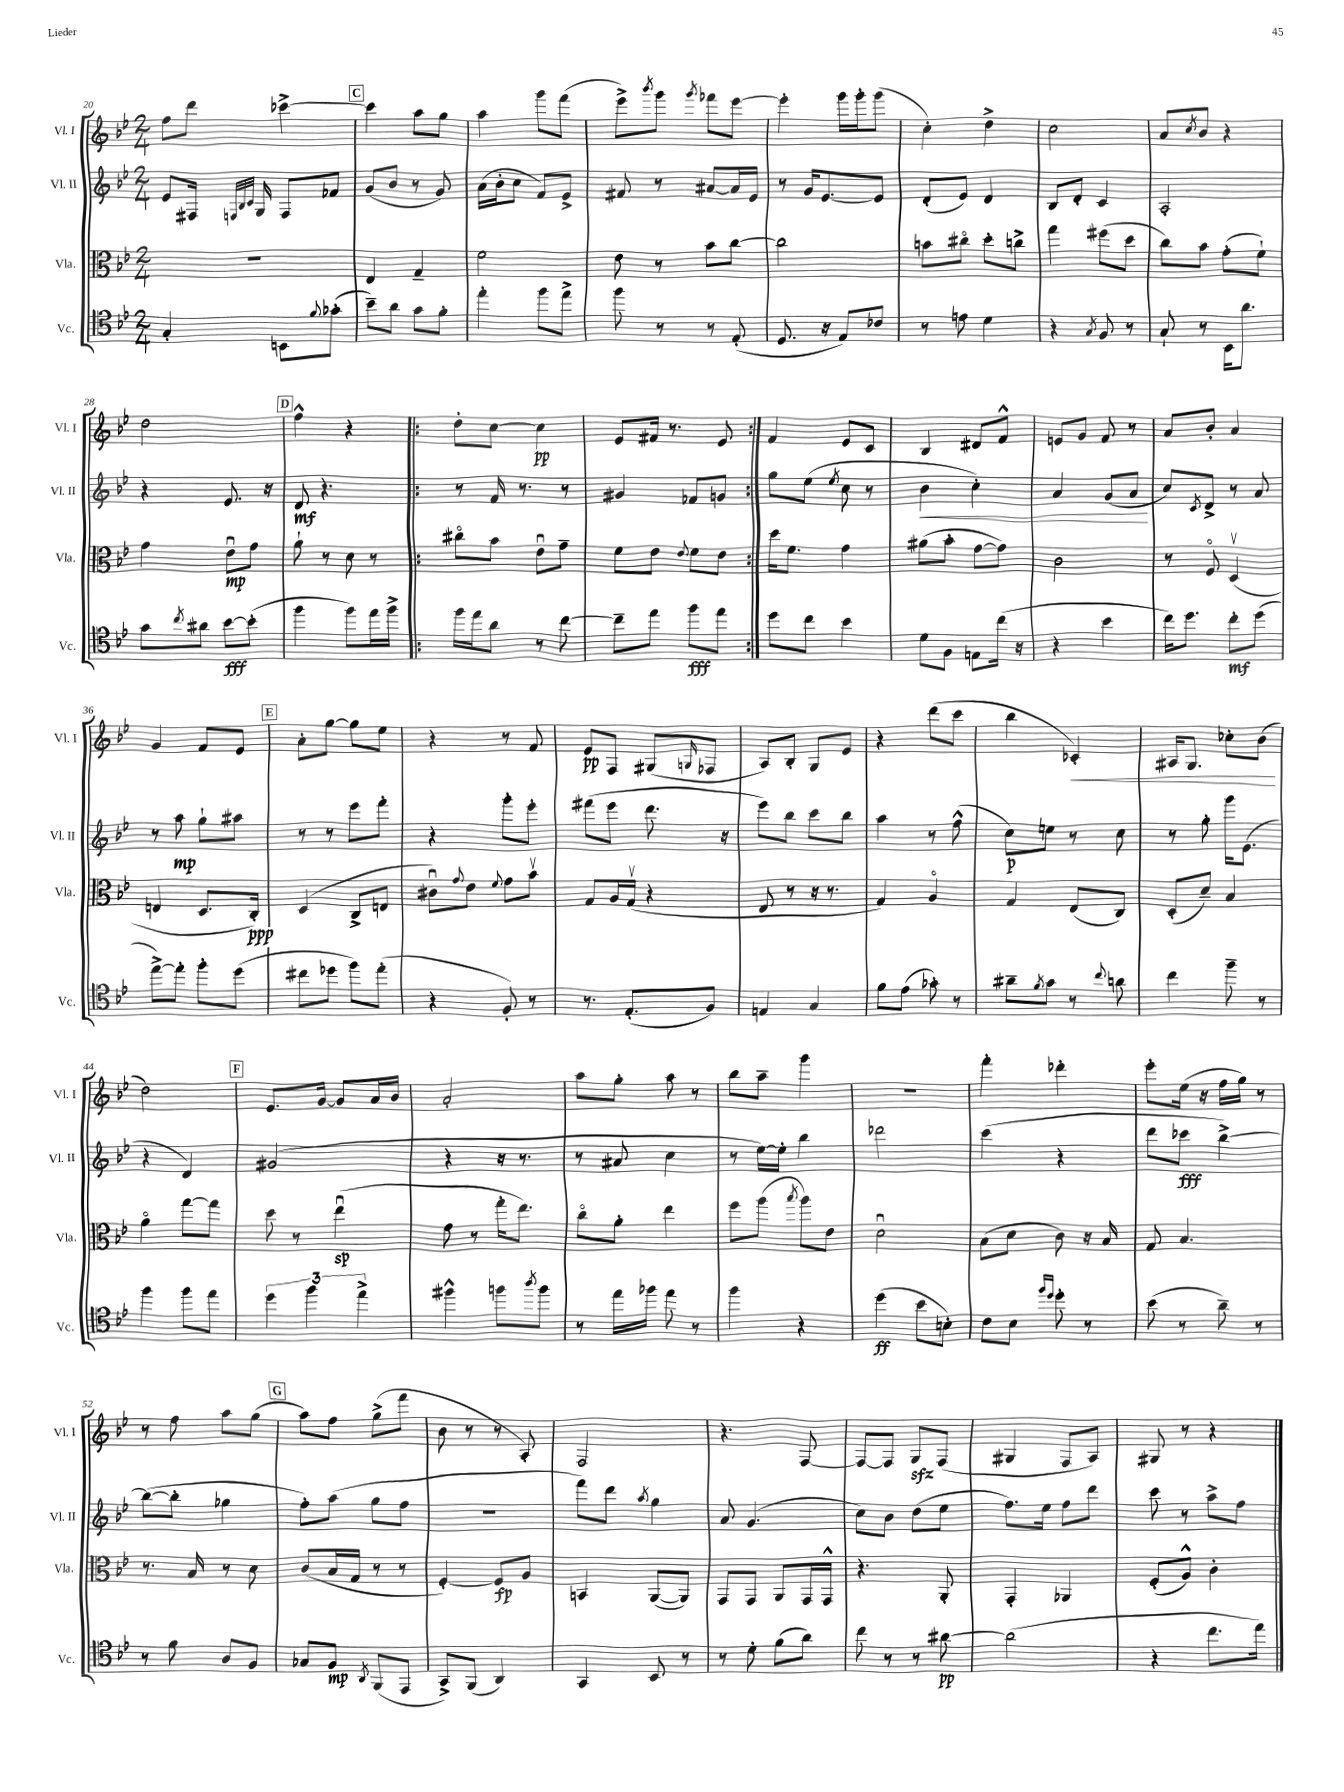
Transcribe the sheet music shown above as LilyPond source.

<<
\new StaffGroup <<
\new Staff = "s0" \with { instrumentName = "Vl. I" shortInstrumentName = "Vl. I" } {
    \clef treble \key bes \major \numericTimeSignature \time 2/4
    f''8 d'''8 ces'''4~-> |
    \mark \markup { \box "C" } ces'''4 a''8 g''8 |
    a''4 g'''8 f'''8( |
    ees'''8->) \acciaccatura { bes'''8 } g'''8 \acciaccatura { g'''8 } fes'''8 ees'''8~ |
    ees'''4-. g'''16 g'''16-. g'''8( |
    c''4-.) d''4-> |
    c''2 |
    a'8 \acciaccatura { c''8 } bes'8 r4 |
    d''2 |
    \mark \markup { \box "D" } f''4-^ r4 |
    \repeat volta 2 { d''8-. c''8~ c''4\pp |
    ees'8 fis'16 r8. ees'8 | }
    f'4 ees'8 c'8 |
    bes4 dis'8 f'8-^ |
    e'8 g'8 f'8 r8 |
    a'8 bes'8-. a'4 |
    g'4 f'8 ees'8 |
    \mark \markup { \box "E" } a'8-. g''8~ g''8 ees''8 |
    r4 r8 f'8 |
    ees'8\pp f8 gis8( \grace { g16 } fes8 |
    a8) bes8-. g8 ees'8 |
    r4 d'''8( c'''8 |
    bes''4 ces'4-.\<) |
    ais16 g8. ces''8-. bes'8\!( |
    d''2) |
    \mark \markup { \box "F" } ees'8. g'16~ g'8 a'16 bes'16 |
    a'2-. |
    a''8 g''8-. a''8 r8 |
    bes''8 a''8-- g'''4 |
    R2 |
    f'''4-. des'''4-. |
    ees'''8-. ees''16( r16 f''16 g''16) r8 |
    r8 f''8 a''8 g''8( |
    \mark \markup { \box "G" } a''8) f''8 g''8->( f'''8 |
    bes'8 r8 r8 a8-.) |
    f2 |
    r4. f8~ |
    f8~ f8 g8\sfz f8( |
    gis4 f8 a8) |
    gis8 r8 r4 \bar "|." |
}
\new Staff = "s1" \with { instrumentName = "Vl. II" shortInstrumentName = "Vl. II" } {
    \clef treble \key bes \major \numericTimeSignature \time 2/4
    ees'8 fis16 \grace { f32 bes32 c'32 } g16 f8 fes'8 |
    \mark \markup { \box "C" } g'8( bes'8 r8 g'8) |
    a'16( bes'16-. c''8 f'8) ees'8-> |
    fis'8 r8 ais'8~ ais'16 ees'16 |
    r8 g'16 ees'8.~ ees'8 |
    d'8-.( ees'8) d'4 |
    bes8 d'8-. c'4 |
    a2-. |
    r4 ees'8. r16 |
    \mark \markup { \box "D" } d'8\mf r4. |
    \repeat volta 2 { r8 f'16 r8. r8 |
    gis'4 fes'8 g'8 | }
    g''8 ees''8( \acciaccatura { ees''8 } c''8 r8 |
    bes'4\< c''4-.) |
    a'4 g'8( a'8\! |
    c''8) \acciaccatura { c'8 } d'8-> r8 a'8 |
    r8 a''8\mp g''8-! ais''8 |
    \mark \markup { \box "E" } r8 r8 ees'''8 f'''8-. |
    r4 g'''8-. ees'''8-. |
    fis'''8( ees'''8 d'''8. r16 |
    ees'''8) bes''8 c'''8 bes''8 |
    a''4 r8 f''8-^( |
    c''8\p) e''8 r8 c''8 |
    r8 g''8-. g'''16 ees'8.( |
    r4 d'4) |
    \mark \markup { \box "F" } gis'2( |
    r4 r16 r8. |
    r8 ais'8 c''4 |
    r8 ees''16~) ees''16-. bes''4 |
    des'''2 |
    c'''4( r4 |
    d'''8 ces'''8\fff bes''4~->) |
    bes''8~( bes''8-. ges''4 |
    \mark \markup { \box "G" } f''8-.) a''8( g''8 f''8 |
    R2 |
    f'''8) d'''8 \acciaccatura { a''8 } g''4 |
    a'8 g'4.( |
    c''8) bes'8 d''8( ees''8 |
    f''8.) ees''16 f''8 d'''8 |
    c'''8 r8 a''8-> f''8 \bar "|." |
}
\new Staff = "s2" \with { instrumentName = "Vla." shortInstrumentName = "Vla." } {
    \clef alto \key bes \major \numericTimeSignature \time 2/4
    r2 |
    \mark \markup { \box "C" } ees4 g4-- |
    f'2 |
    ees'8 r8 bes'8 c''8~ |
    c''2 |
    b'8 cis''8\flageolet d''8-. c''8-> |
    g''4 fis''8( d''8 |
    c''8) bes'8 g'8-.( f'8-!) |
    g'4 ees'8\downbow\mp g'8 |
    \mark \markup { \box "D" } a'8-! r8 d'8 r8 |
    \repeat volta 2 { cis''8\flageolet bes'8 ees'8\downbow g'8-- |
    f'8 ees'8 \appoggiatura { ees'8 } f'8 ees'8 | }
    d''16 f'8. g'4 |
    ais'8( bes'8-. g'8~ g'8) |
    c'2 |
    r8 f8\flageolet d4\upbow( |
    e4 d8. c16-.\ppp) |
    \mark \markup { \box "E" } d4( c8-> e8 |
    cis'8\downbow) \appoggiatura { g'8 } ees'8 \appoggiatura { f'8 } g'8 bes'8\upbow |
    g8 a16 g16\upbow( r4 |
    ees8 r8 r16 r8. |
    g4) a4\flageolet |
    g4 ees8( c8) |
    d8-.( d'8--) bes4 |
    a'4\flageolet g''8~ g''8 |
    \mark \markup { \box "F" } d''8 r8 ees''4\downbow\sp( |
    g'8 r8 g''16-. ees''8.) |
    c''8\flageolet a'8-. ees''4 |
    f''8 a''8( \acciaccatura { bes''8 } a''8) ees'8 |
    d'2\downbow |
    bes8( d'8 c'8) r16 bes16 |
    g8 bes4. |
    r8. bes16 r8 d'8 |
    \mark \markup { \box "G" } c'8( bes16 g16 r8 r8 |
    f4~-.) f8\fp a8 |
    b,4 a,8~( a,8) |
    g,8 g,8 a,8 g,16 g,16-^ |
    r4. a,8-. |
    g,4-. aes,4 |
    f8-.( a8-^) c'4-. \bar "|." |
}
\new Staff = "s3" \with { instrumentName = "Vc." shortInstrumentName = "Vc." } {
    \clef tenor \key bes \major \numericTimeSignature \time 2/4
    g4-. b,8 \appoggiatura { f'8 } ges'8-.( |
    \mark \markup { \box "C" } bes'8--) a'8 g'8 f'8-. |
    ees''4-. f''8 ees''8-> |
    f''8 r8 r8 ees8-.( |
    d8. r16 ees8) ces'8 |
    r8 e'8 d'4 |
    r4 \acciaccatura { g8 } f8 r8 |
    g8-! r8 bes,16 a'8. |
    g'8 \acciaccatura { c''8 } ais'8 bes'8~\fff bes'8-.( |
    \mark \markup { \box "D" } f''4 f''8) ees''16 f''16-> |
    \repeat volta 2 { f''16 ees''16 a'8 r8 c''8~ |
    c''8-- ees''8 f''8\fff ees''8 | }
    d''8 c''8 bes'4 |
    d'8 f8 e8 c''16( r16 |
    r4 bes'4 |
    c''16) d''8. c''8-.\mf d''8( |
    ees''8~->) ees''8-. f''8-. d''8( |
    \mark \markup { \box "E" } cis''8 des''8 f''8) ees''8-.( |
    r4 f8-.) r8 |
    r8. ees8.-.( f8) |
    e4 g4 |
    f'8 ees'8( ges'8-.) r8 |
    ais'8-- \acciaccatura { f'8 } g'8 r8 \appoggiatura { c''8 } a'8 |
    c''4 f''8-- r8 |
    f''4 f''8 ees''8 |
    \mark \markup { \box "F" } \tuplet 3/2 { d''4 f''4 ees''4-> } |
    fis''4-^ f''8 \acciaccatura { a''8 } f''8 |
    r8 ees''16 fes''16 ees''8 r8 |
    f''4 r4 |
    d''4\ff( bes'8 b8-.) |
    c'8 bes8 \grace { f''16 d''16 } d''8-. r8 |
    bes'8( r8 a'8--) r8 |
    r8 f'8 a8 f8 |
    \mark \markup { \box "G" } ges8 f8\mp \acciaccatura { a,8 } f,8( ees,8 |
    g,8->) f,8( a,4) |
    g,4 bes,8 r8 |
    r8 d'8-. f'8( a'8) |
    c''8 r8 r8 ais'8~\pp |
    ais'2( |
    r4 c''8. ees''16) \bar "|." |
}
>>
>>
\layout { \context { \Score currentBarNumber = #20 } }
